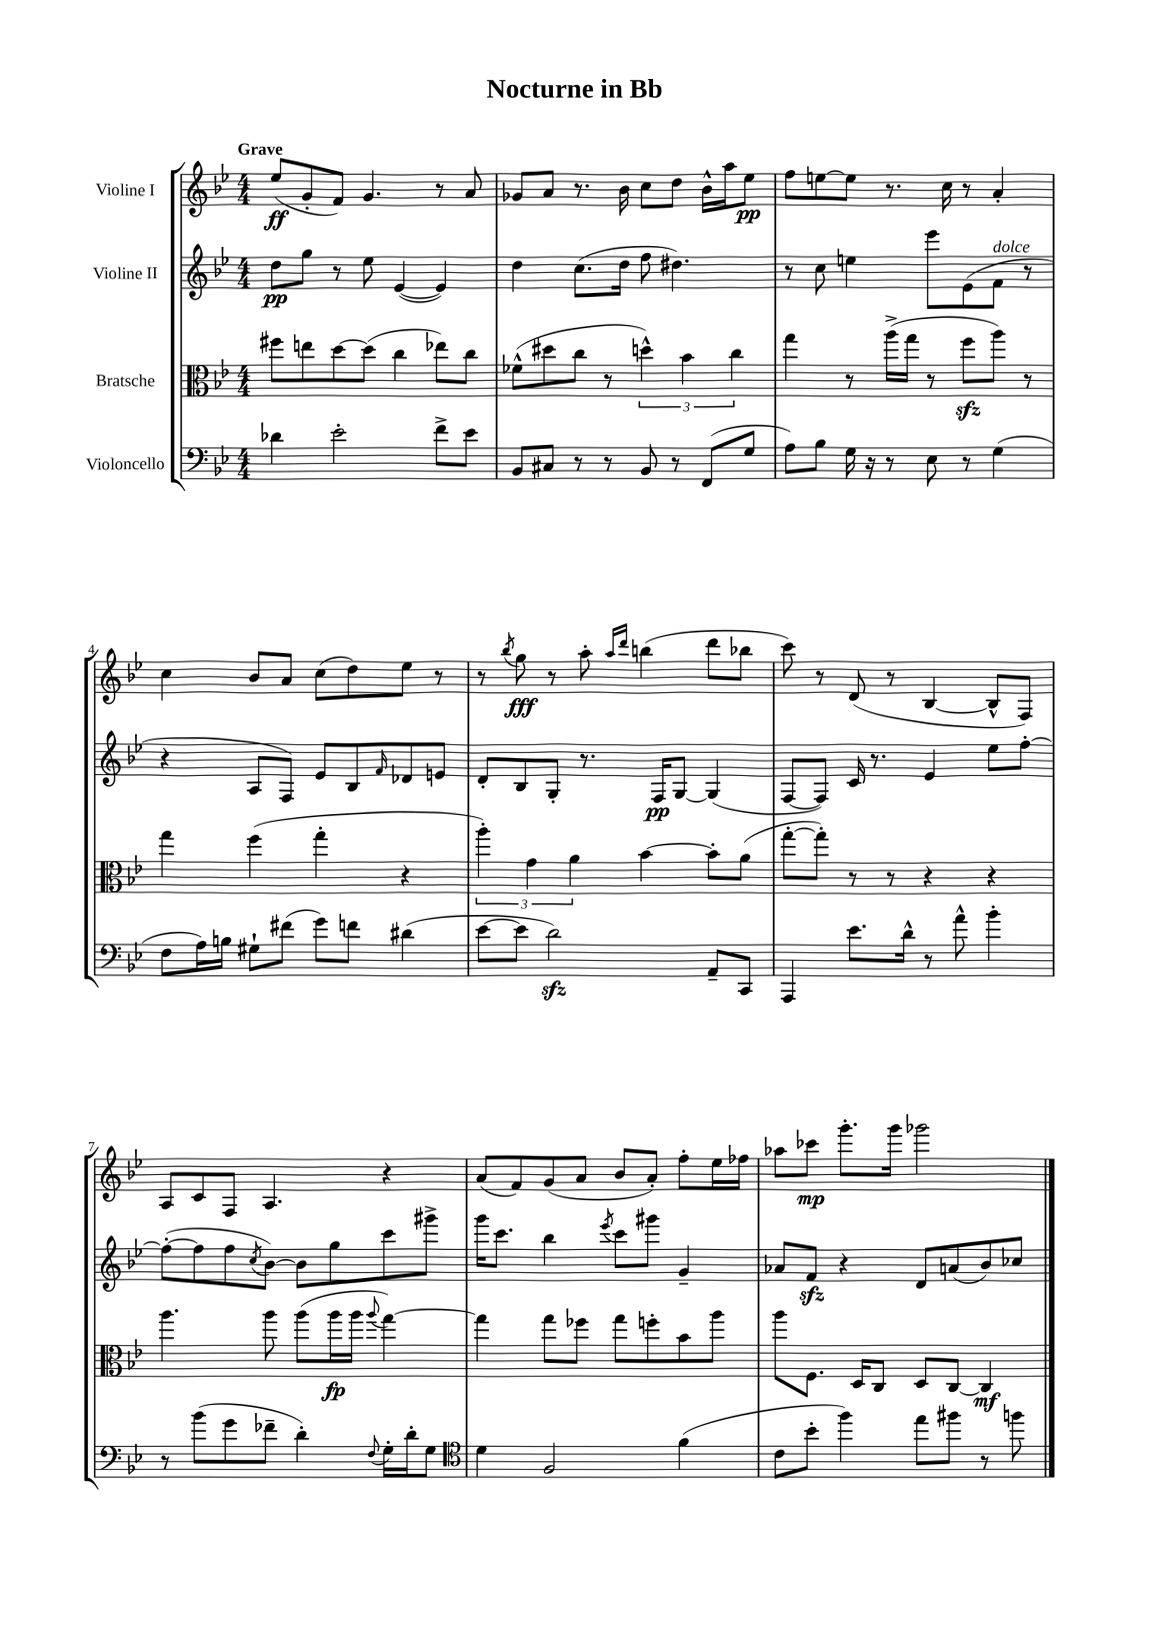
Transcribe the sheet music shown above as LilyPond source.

\header { title = "Nocturne in Bb" }
<<
\new StaffGroup <<
\new Staff = "s0" \with { instrumentName = "Violine I" } {
    \clef treble \key bes \major \numericTimeSignature \time 4/4 \tempo "Grave"
    ees''8\ff( g'8-. f'8) g'4. r8 a'8 |
    ges'8 a'8 r8. bes'16 c''8 d''8 bes'16-^ a''16 ees''8\pp |
    f''8 e''8~ e''8 r8. c''16 r8 a'4-. |
    c''4 bes'8 a'8 c''8( d''8) ees''8 r8 |
    r8 \acciaccatura { bes''8 } g''8\fff r8 a''8-. \grace { a''16 d'''16 } b''4( d'''8 bes''8 |
    c'''8) r8 d'8( r8 bes4~ bes8-^ f8) |
    a8 c'8 f8 a4. r4 |
    a'8( f'8) g'8( a'8 bes'8 a'8-.) f''8-. ees''16 fes''16 |
    aes''8 ces'''8\mp g'''8.-. g'''16 ges'''2 \bar "|." |
}
\new Staff = "s1" \with { instrumentName = "Violine II" } {
    \clef treble \key bes \major \numericTimeSignature \time 4/4
    d''8\pp g''8 r8 ees''8 ees'4~( ees'4) |
    d''4 c''8.( d''16 f''8 dis''4.) |
    r8 c''8 e''4 ees'''8 ees'8( f'8^\markup { \italic "dolce" } r8 |
    r4 a8 f8) ees'8 bes8 \grace { f'16 } des'8 e'8 |
    d'8-. bes8 g8-. r8. f16\pp g8~ g4( |
    f8~ f8) c'16 r8. ees'4 ees''8 f''8~-. |
    f''8~-.( f''8 f''8 \acciaccatura { c''8 } bes'8~) bes'8 g''8 c'''8 gis'''8-> |
    g'''16 c'''8. bes''4 \acciaccatura { ees'''8 } c'''8 gis'''8 g'4-- |
    aes'8 f'8\sfz r4 d'8 a'8( bes'8) ces''8 \bar "|." |
}
\new Staff = "s2" \with { instrumentName = "Bratsche" } {
    \clef alto \key bes \major \numericTimeSignature \time 4/4
    fis''8 e''8 d''8~ d''8( c''4 ees''8) c''8 |
    fes'8-^( dis''8 c''8 r8 \tuplet 3/2 { d''4-^) bes'4 c''4 } |
    g''4 r8 a''16->( g''16 r8 f''8\sfz a''8) r8 |
    g''4 f''4( g''4-. r4 |
    \tuplet 3/2 { a''4-.) g'4 a'4 } bes'4~ bes'8-. a'8( |
    g''8~-. g''8-.) r8 r8 r4 r4 |
    a''4. a''8 a''8( a''16\fp a''16 \appoggiatura { a''8 } g''4~) |
    g''4 g''8 fes''8 g''8 f''8-. bes'8 a''8 |
    a''8 f8. d16 c8 d8 c8~ c4\mf \bar "|." |
}
\new Staff = "s3" \with { instrumentName = "Violoncello" } {
    \clef bass \key bes \major \numericTimeSignature \time 4/4
    des'4 ees'2-. f'8-> ees'8 |
    bes,8 cis8 r8 r8 bes,8 r8 f,8( g8 |
    a8) bes8 g16 r16 r8 ees8 r8 g4( |
    f8 a16) b16 gis8-! fis'8( g'8) f'8 dis'4( |
    ees'8~ ees'8 d'2\sfz) a,8-- c,8 |
    a,,4 ees'8. d'16-^ r8 a'8-^ bes'4-. |
    r8 bes'8( g'8 fes'8-- d'4-.) \appoggiatura { f8 } g16-. d'16-. g8 |
    \clef tenor d'4 f2 f'4( |
    c'8 bes'8-. f''4) ees''8 fis''8 r8 f''8 \bar "|." |
}
>>
>>
